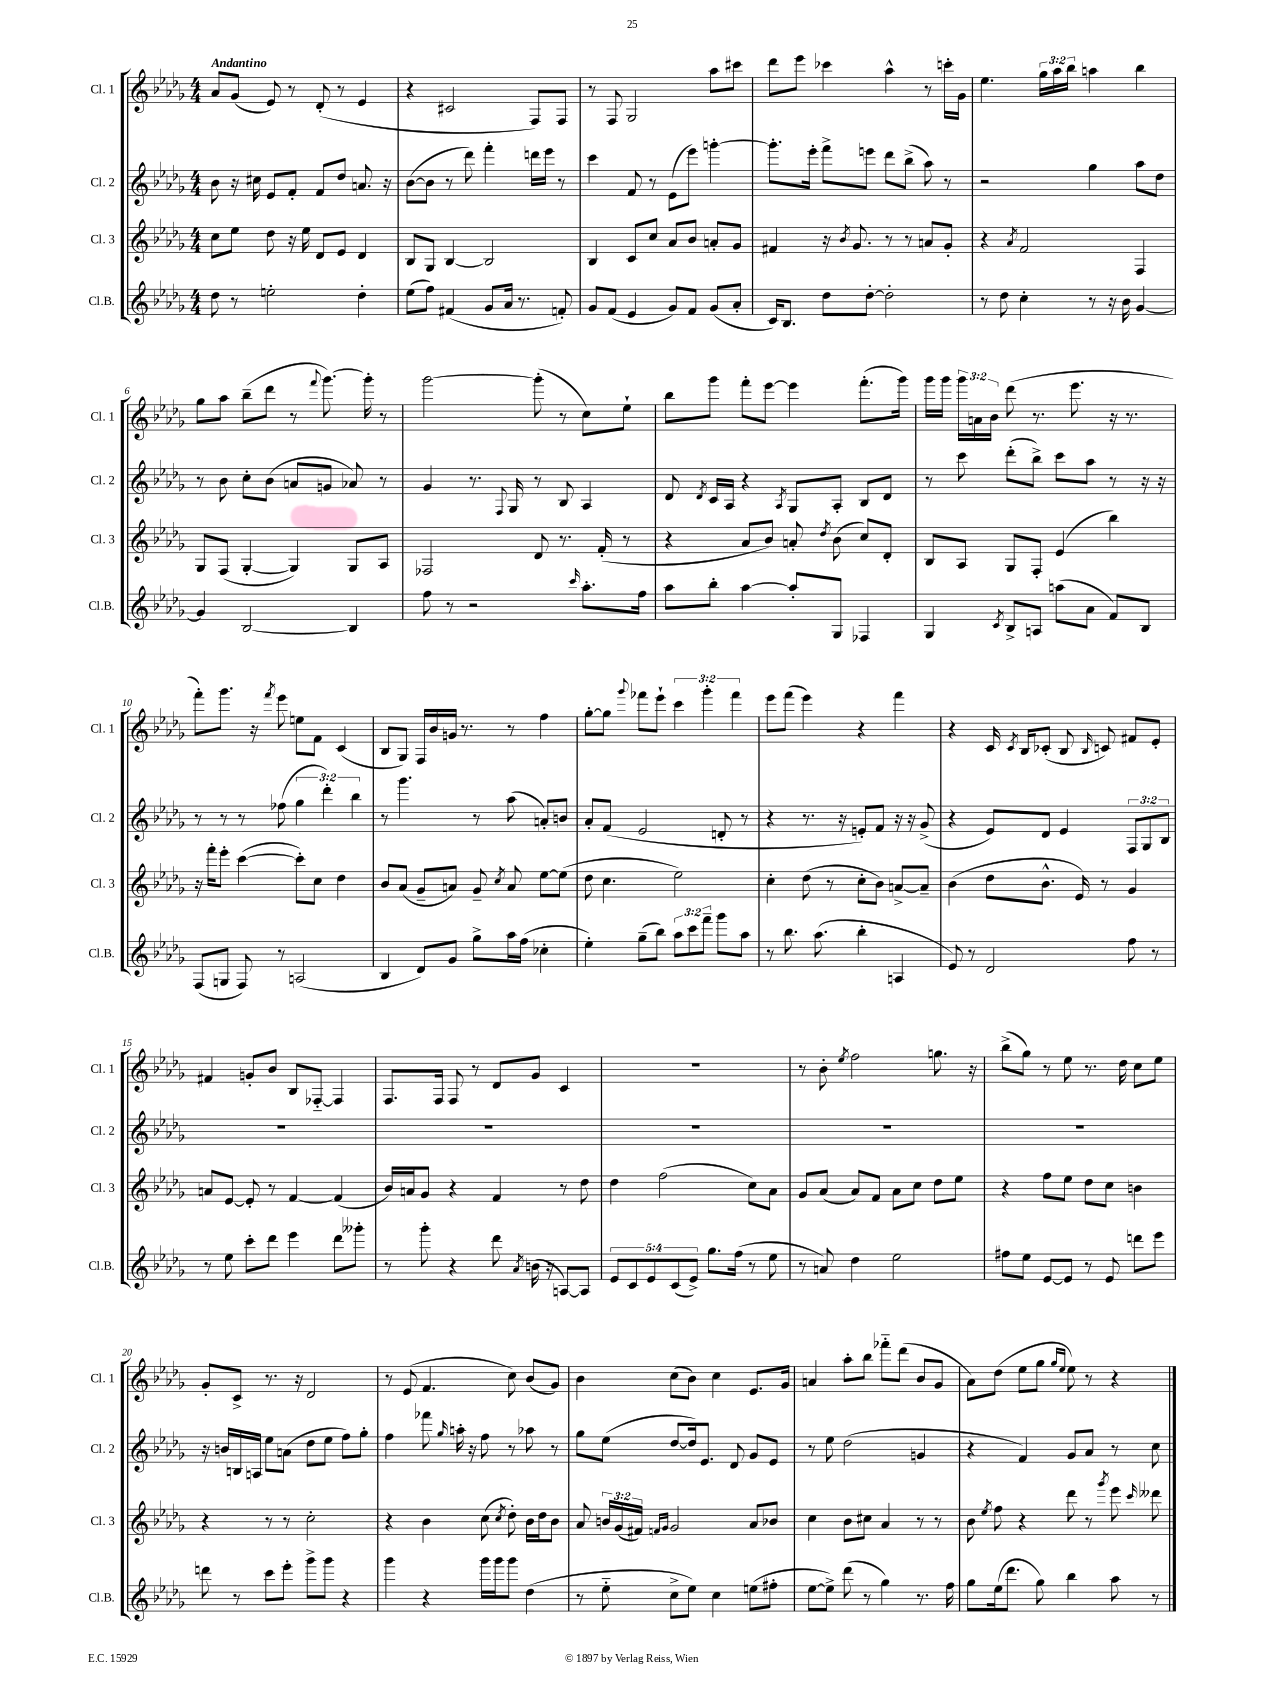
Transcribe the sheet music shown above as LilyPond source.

<<
\new StaffGroup <<
\new Staff = "s0" \with { instrumentName = "Cl. 1" shortInstrumentName = "Cl. 1" } {
    \clef treble \key des \major \numericTimeSignature \time 4/4 \override Staff.TupletNumber.text = #tuplet-number::calc-fraction-text \tempo "Andantino"
    \autoBeamOff aes'8[ ges'8]( ees'8) r8 des'8-.( r8 ees'4 |
    r4 cis'2 f8[) f8] |
    r8 f8 ges2 aes''8[ cis'''8] |
    des'''8[ ees'''8] ces'''4 aes''4-^ r8 c'''16[-. ges'16] |
    ees''4. \tuplet 3/2 { ges''16[ aes''16 bes''16] } a''4 bes''4 |
    ges''8[ aes''8] bes''8[--( des'''8] r8 \appoggiatura { f'''8 } ges'''8.~) ges'''16-. r8 |
    ges'''2~ ges'''8-.( r8 c''8[) ees''8]-! |
    bes''8[ ges'''8] f'''8[-. ees'''8]~ ees'''4 f'''8.[-.( ges'''16]) |
    ges'''16[ ges'''16] \tuplet 3/2 { ges'''16[ a'16 bes'16] } des'''8( r8. ees'''8. r16 r8. |
    f'''8[-.) ges'''8.] r16 \acciaccatura { f'''8 } ees'''8 e''8[ f'8] c'4( |
    bes8[ ges8]) f16[ bes'16 g'16] r8. r8 f''4 |
    ges''8[~-. ges''8] \appoggiatura { ges'''8 } fes'''8[ ees'''8]-! \tuplet 3/2 { c'''4 ges'''4-. fes'''4 } |
    ees'''8[ f'''8]( ees'''4) r4 f'''4 |
    r4 c'16 \acciaccatura { c'8 } bes16[ ces'8]-.( bes8 \grace { bes16 } c'8) fis'8[ ees'8]-. |
    fis'4 g'8[-. bes'8] bes8[ fes8]~-_ fes4 |
    f8.[ f16] f8 r8 des'8[ ges'8] c'4 |
    R1 |
    r8 bes'8-. \acciaccatura { ees''8 } f''2 g''8. r16 |
    bes''8[->( ges''8]) r8 ees''8 r8. des''16 c''8[ ees''8] |
    ges'8[-. c'8]-> r8. r16 des'2 |
    r8 ees'8( f'4. c''8) bes'8[( ges'8]) |
    bes'4 c''8[( bes'8]) c''4 ees'8.[ ges'16] |
    a'4 aes''8[-. bes''8] fes'''8[-_ des'''8]( bes'8[ ges'8] |
    aes'8[) des''8]( ees''8[ ges''8] \grace { ges''16[ ees''16] } ees''8) r8 r4 \bar "|." |
}
\new Staff = "s1" \with { instrumentName = "Cl. 2" shortInstrumentName = "Cl. 2" } {
    \clef treble \key des \major \numericTimeSignature \time 4/4 \override Staff.TupletNumber.text = #tuplet-number::calc-fraction-text
    \autoBeamOff bes'8 r16 cis''16 ees'8[ f'8]-. f'8[ des''8] a'8. r16 |
    bes'8[~( bes'8] r8 des'''8) f'''4-. d'''16[ ees'''16] r8 |
    c'''4 f'8 r8 ees'8[( ees'''8]) g'''4~-. |
    g'''8.[-. ees'''16]-. f'''8[-> e'''8] des'''8[ bes''8]->( aes''8) r8 |
    r2 ges''4 aes''8[ des''8] |
    r8 bes'8 c''8[-. bes'8]( a'8[ g'8] aes'8) r8 |
    ges'4 r8. \appoggiatura { f8 } ges16 r8 bes8 aes4 |
    des'8 \acciaccatura { des'8 } c'16[ aes16] r4 \acciaccatura { aes8 } ges8[ aes8]-. bes8[ des'8] |
    r8 c'''8 des'''8[-.( bes''8]->) c'''8[ aes''8] r8 r16 r16 |
    r8 r8 r8 fes''8( \tuplet 3/2 { ges''4 des'''4-.) bes''4 } |
    r8 ges'''4. r8 aes''8( a'8[-.) b'8] |
    aes'8[-. f'8]( ees'2 d'8-. r8 |
    r4 r8. r16 e'8[-.) f'8] r16 r16 ges'8->( |
    r4 ees'8[) des'8] ees'4 \tuplet 3/2 { f8[ ges8 bes8] } |
    R1 |
    R1 |
    R1 |
    R1 |
    R1 |
    r16 b'16[ b16 a16] ees''8[ a'8]( des''8[ ees''8] f''8[) ges''8]-. |
    f''4 fes'''8 \grace { ges''16 } a''16-. r16 f''8 r8 aes''8 r8 |
    ges''8[ ees''8]( des''8[~ des''16) ees'8.] des'8 ges'8[ ees'8] |
    r8 ees''8 des''2( g'4 |
    r4 f'4) ges'8[ aes'8] r8 c''8 \bar "|." |
}
\new Staff = "s2" \with { instrumentName = "Cl. 3" shortInstrumentName = "Cl. 3" } {
    \clef treble \key des \major \numericTimeSignature \time 4/4 \override Staff.TupletNumber.text = #tuplet-number::calc-fraction-text
    \autoBeamOff c''8[ ees''8] des''8 r16 ees''16 des'8[ ees'8] des'4 |
    bes8[ ges8] bes4~ bes2 |
    bes4 c'8[ c''8] aes'8[ bes'8] a'8[-. ges'8] |
    fis'4 r16 \acciaccatura { bes'8 } ges'8. r8 r8 a'8[ ges'8]-. |
    r4 \acciaccatura { aes'8 } f'2 f4 |
    ges8[ f8]( ges4~-. ges4) ges8[ aes8] |
    fes2 des'8 r8. f'16-.( r8 |
    r4 aes'8[ bes'8]) a'8-. \acciaccatura { des''8 } bes'8( c''8[) des'8]-. |
    bes8[ aes8] ges8[ f8]-. ees'4( bes''4) |
    r16 f'''16[-. ees'''8]-. c'''4~( c'''8[-.) c''8] des''4 |
    bes'8[ aes'8]( ges'8[-- a'8]) ges'8-- \acciaccatura { c''8 } a'8 ees''8[~ ees''8]( |
    des''8 c''4. ees''2) |
    c''4-. des''8( r8 c''8[-. bes'8]) a'8[~-> a'8]-- |
    bes'4( des''8[ bes'8.]-^ ees'16) r8 ges'4 |
    a'8[ ees'8]~ ees'8-. r8 f'4~ f'4( |
    bes'16[) a'16 ges'8] r4 f'4 r8 des''8 |
    des''4 f''2( c''8[) aes'8] |
    ges'8[ aes'8]( aes'8[) f'8] aes'8[ c''8] des''8[ ees''8] |
    r4 f''8[ ees''8] des''8[ c''8] b'4 |
    r4 r8 r8 c''2-. |
    r4 bes'4 c''8( \acciaccatura { c''8 } des''8-.) bes'16[ des''16 bes'8] |
    aes'8 \tuplet 3/2 { b'16[ ges'16( fis'16]) } \grace { f'16[ ges'16] } ges'2 aes'8[ bes'8] |
    c''4 bes'8[ cis''8] aes'4 r8 r8 |
    bes'8 \acciaccatura { ees''8 } f''8 r4 des'''8 r8 \acciaccatura { ges'''8 } ees'''8 \grace { c'''16 } deses'''8 \bar "|." |
}
\new Staff = "s3" \with { instrumentName = "Cl.B." shortInstrumentName = "Cl.B." } {
    \clef treble \key des \major \numericTimeSignature \time 4/4 \override Staff.TupletNumber.text = #tuplet-number::calc-fraction-text
    \autoBeamOff des''8 r8 e''2-. des''4-. |
    ees''8[( f''8]) fis'4( ges'8[ aes'16] r8. f'8-.) |
    ges'8[ f'8]( ees'4 ges'8[) f'8] ges'8[( aes'8]-. |
    c'16[) bes8.] des''8[ des''8]~-. des''2-. |
    r8 des''8 c''4-. r8 r16 bes'16 ges'4~ |
    ges'4 bes2~ bes4 |
    f''8 r8 r2 \grace { c'''16 } aes''8.[-. f''16] |
    aes''8[ bes''8]-. aes''4~ aes''8[-. ges8] fes4 |
    ges4 \acciaccatura { c'8 } bes8[-> a8] a''8[( aes'8] f'8[) bes8] |
    f8[( g8] f8) r8 a2( |
    bes4 des'8[) ges'8] ges''8[-> aes''16 f''16]( ces''4-. |
    ees''4-.) ges''8[--( bes''8]) \tuplet 3/2 { aes''8[ c'''8 f'''8]-- } ges'''8[ aes''8] |
    r8 bes''8. aes''8.( bes''4-. a4 |
    ees'8) r8 des'2 f''8 r8 |
    r8 ees''8 c'''8[-. des'''8] ees'''4 des'''8[ geses'''8]-. |
    r8 ges'''8-. r4 des'''8 \acciaccatura { aes'8 } b'16( r16 a8[~) a8] |
    \tuplet 5/4 { ees'8[ c'8 ees'8 c'8( ees'8]->) } ges''8.[ f''16]( r8 ees''8 |
    r8 a'8) des''4 ees''2 |
    fis''8[ ees''8] ees'8[~ ees'8] r8 ees'8 d'''8[ ees'''8] |
    d'''8 r8 c'''8[ ees'''8]-. ges'''8[-> ges'''8] r4 |
    ges'''4 r4 ges'''16[ ges'''16 ges'''8] des''4( |
    r8 ees''8-_ c''8[-> ees''8]) c''4 e''8[( fis''8]-. |
    ees''8[~ ees''8]->) des'''8( r8 ges''4) r8. f''16 |
    ges''8[ ees''16( des'''8.] ges''8) bes''4 aes''8 r8 \bar "|." |
}
>>
>>
